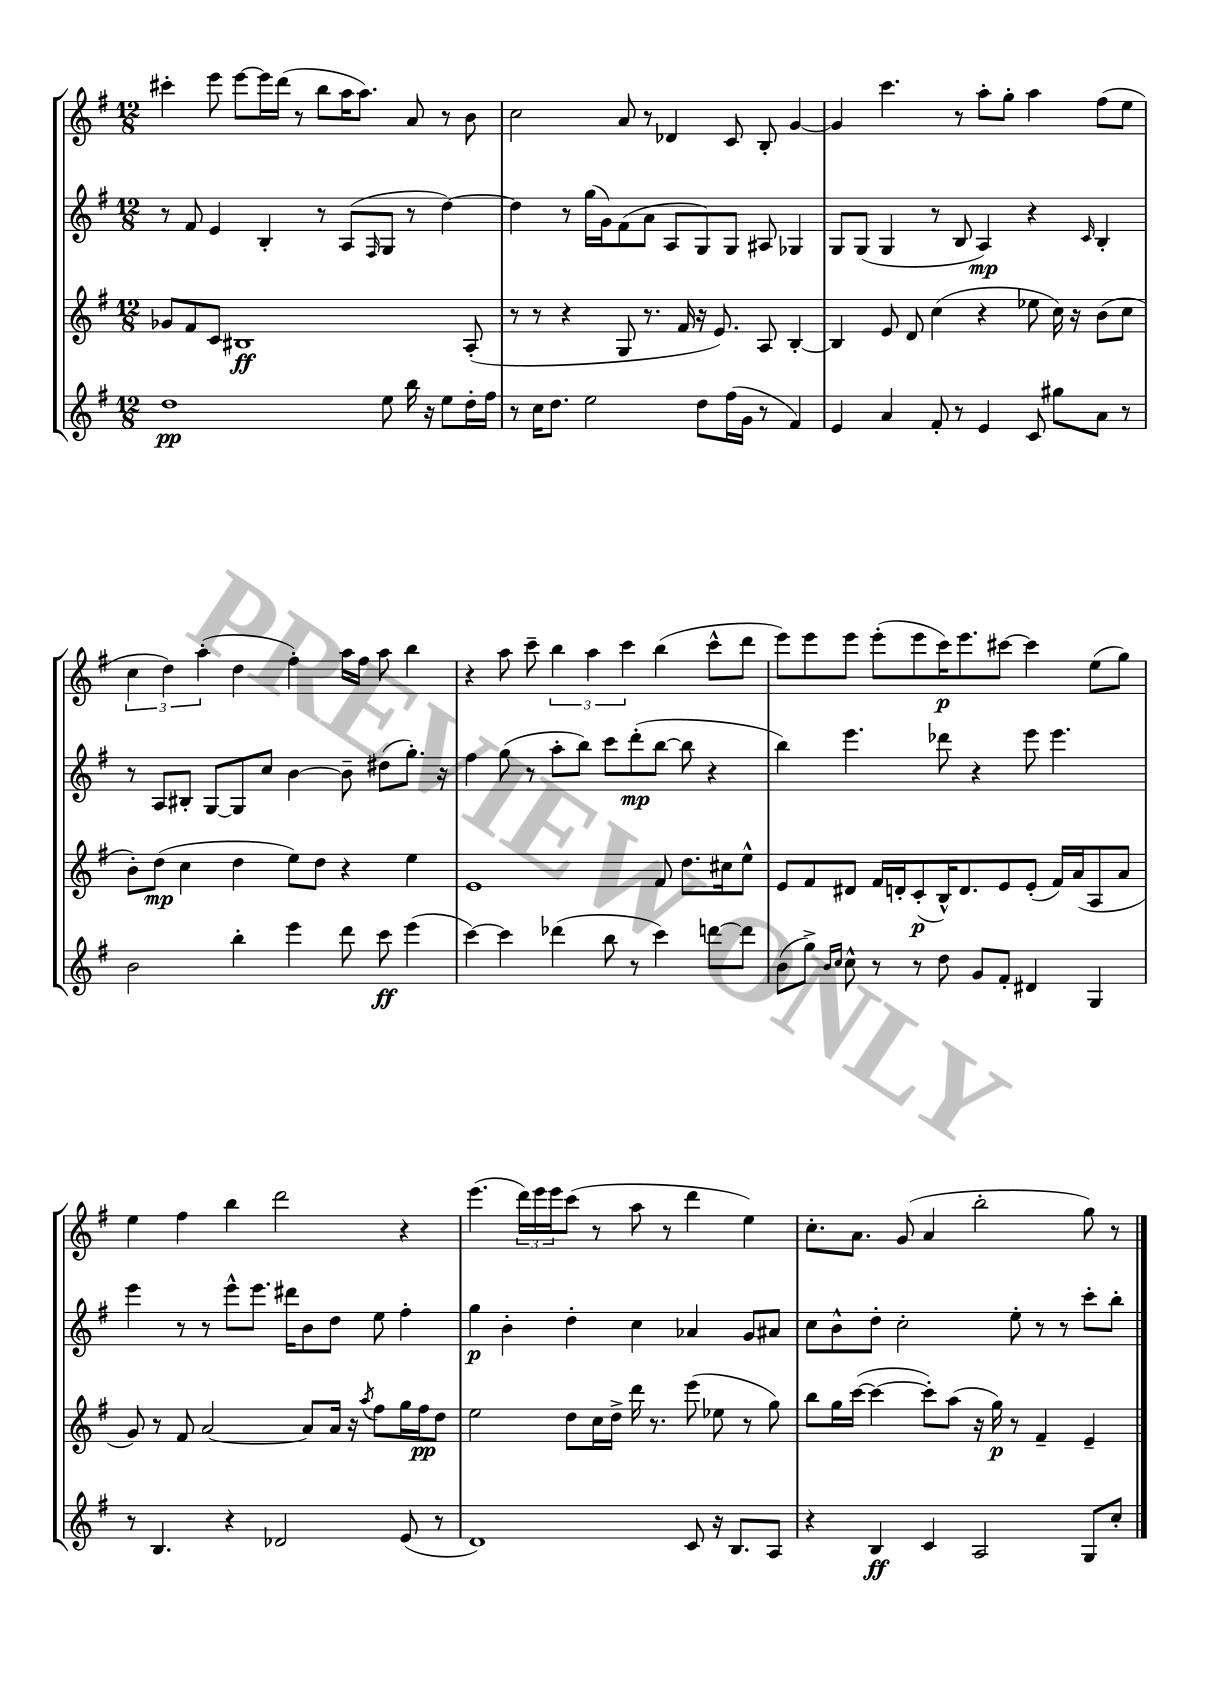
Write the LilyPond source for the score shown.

<<
\new StaffGroup <<
\new Staff = "s0" {
    \clef treble \key g \major \numericTimeSignature \time 12/8
    cis'''4-. e'''8 e'''8~ e'''16 d'''16( r8 b''8 a''16 a''8.) a'8 r8 b'8 |
    c''2 a'8 r8 des'4 c'8 b8-. g'4~ |
    g'4 c'''4. r8 a''8-. g''8-. a''4 fis''8( e''8 |
    \tuplet 3/2 { c''4 d''4) a''4-.( } d''4 fis''4-.) a''16 fis''16 a''8 b''4 |
    r4 a''8 c'''8-- \tuplet 3/2 { b''4 a''4 c'''4 } b''4( c'''8-^ d'''8 |
    e'''8) e'''8 e'''8 e'''8-.( e'''8 c'''16\p) e'''8. cis'''8~ cis'''4 e''8( g''8) |
    e''4 fis''4 b''4 d'''2 r4 |
    e'''4.( \tuplet 3/2 { d'''16) e'''16 e'''16 } c'''8( r8 a''8 r8 d'''4 e''4) |
    c''8.-. a'8. g'8( a'4 b''2-. g''8) r8 \bar "|." |
}
\new Staff = "s1" {
    \clef treble \key g \major \numericTimeSignature \time 12/8
    r8 fis'8 e'4 b4-. r8 a8( \grace { fis16 } g8 r8 d''4~) |
    d''4 r8 g''16( g'16) fis'8( a'8 a8 g8) g8 ais8 ges4 |
    g8 g8( g4 r8 b8 a4\mp) r4 \grace { c'16 } b4-. |
    r8 a8 bis8-. g8~ g8 c''8 b'4~ b'8-- dis''8( g''8.-.) r16 |
    fis''4 g''8( r8 a''8-. b''8) c'''8 d'''8-.\mp( b''8~ b''8 r4 |
    b''4) e'''4. des'''8 r4 e'''8 e'''4. |
    e'''4 r8 r8 e'''8-^ e'''8. dis'''16 b'8 d''8 e''8 fis''4-. |
    g''4\p b'4-. d''4-. c''4 aes'4 g'8 ais'8 |
    c''8 b'8-^ d''8-. c''2-. e''8-. r8 r8 c'''8-. b''8-. \bar "|." |
}
\new Staff = "s2" {
    \clef treble \key g \major \numericTimeSignature \time 12/8
    ges'8 fis'8 c'8 bis1\ff a8-.( |
    r8 r8 r4 g8 r8. fis'16 r16 e'8.) a8 b4~-. |
    b4 e'8 d'8 c''4( r4 ees''8 c''16) r16 b'8( c''8 |
    b'8-.) d''8\mp( c''4 d''4 e''8) d''8 r4 e''4 |
    e'1 fis'8 d''8. cis''16 e''8-^ |
    e'8 fis'8 dis'8 fis'16 d'16-. c'8-.\p( b16-^) d'8. e'8 e'8-.( fis'16) a'16( a8 a'8 |
    g'8) r8 fis'8 a'2~ a'8 a'16 r16 \acciaccatura { a''8 } fis''8 g''16 fis''16\pp d''8 |
    e''2 d''8 c''16 d''16-> d'''16 r8. e'''8( ees''8 r8 g''8) |
    b''8 g''16 c'''16~( c'''4~ c'''8-.) a''8( r16 g''16\p) r8 fis'4-- e'4-- \bar "|." |
}
\new Staff = "s3" {
    \clef treble \key g \major \numericTimeSignature \time 12/8
    d''1\pp e''8 b''16 r16 e''8 d''16-. fis''16 |
    r8 c''16 d''8. e''2 d''8 fis''16( g'16 r8 fis'4) |
    e'4 a'4 fis'8-. r8 e'4 c'8 gis''8 a'8 r8 |
    b'2 b''4-. e'''4 d'''8 c'''8\ff e'''4( |
    c'''4~) c'''4 des'''4( b''8 r8 c'''4) d'''8~ d'''8 |
    b'8( g''8->) \grace { b'16 c''16 } c''8-^ r8 r8 d''8 g'8 fis'8-. dis'4 g4 |
    r8 b4. r4 des'2 e'8( r8 |
    d'1) c'8 r16 b8. a8 |
    r4 b4\ff c'4 a2 g8 c''8-. \bar "|." |
}
>>
>>
\layout { \context { \Score \remove "Bar_number_engraver" } }
